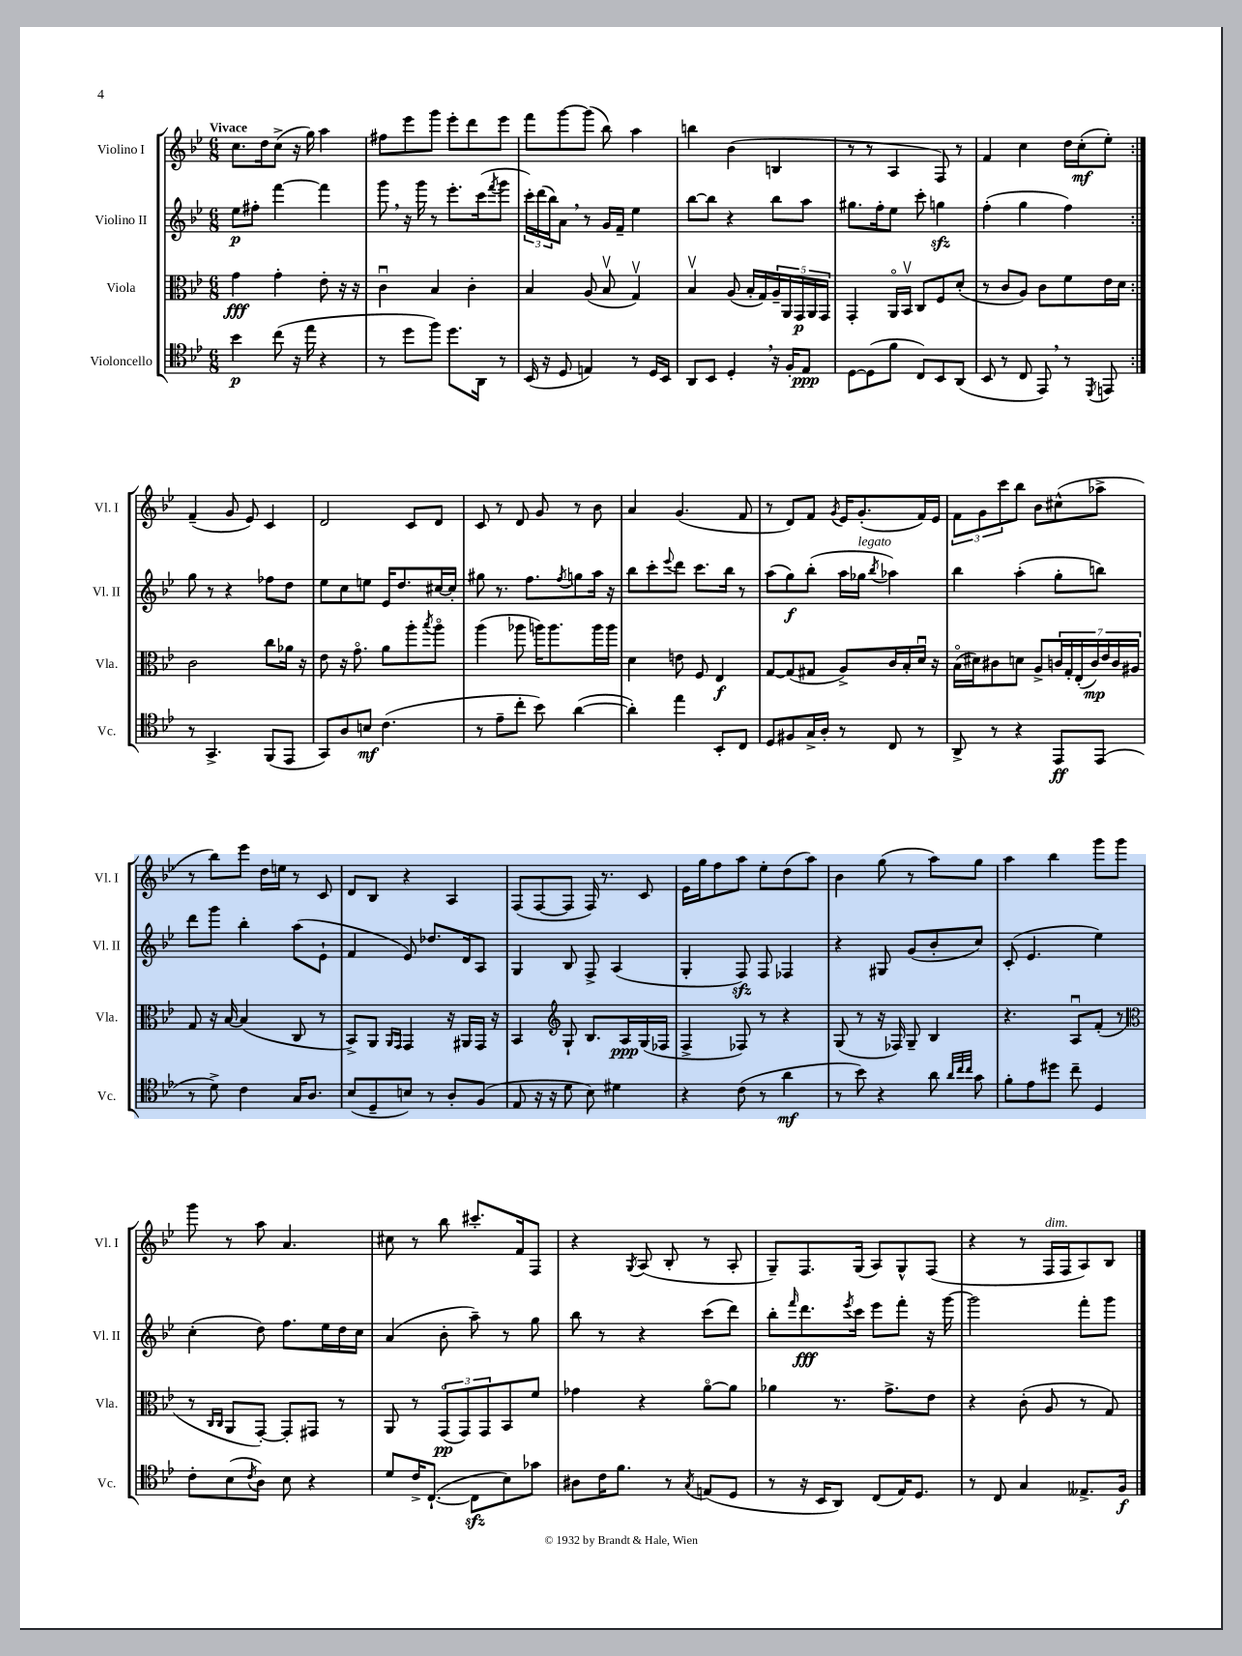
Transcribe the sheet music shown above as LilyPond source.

<<
\new StaffGroup <<
\new Staff = "s0" \with { instrumentName = "Violino I" shortInstrumentName = "Vl. I" } {
    \clef treble \key bes \major \numericTimeSignature \time 6/8 \tempo "Vivace"
    \repeat volta 2 { c''8. d''16 c''8->( r16 g''16) a''4 |
    fis''8 ees'''8 g'''8 ees'''8-. d'''8 ees'''8 |
    f'''8 g'''8~ g'''8( bes''8) a''4 |
    b''4 bes'4( b4 |
    r8 r8 a4 f8) r8 |
    f'4 c''4 d''16 c''16-.\mf( ees''8-.) | }
    f'4--( g'8 ees'8) c'4 |
    d'2 c'8 d'8 |
    c'8 r8 d'8 g'8 r8 bes'8 |
    a'4 g'4.( f'8 |
    r8 d'8) f'8 \acciaccatura { g'8 } ees'16 g'8.-.( f'16) ees'16 |
    \tuplet 3/2 { f'8 g'8 c'''8 } bes''8 bes'8 cis''8-^( aes''8-> |
    r8 bes''8) ees'''8 d''16 e''16 r8 c'8 |
    d'8 bes8 r4 a4 |
    f8( f8~ f8 f16) r8. c'8 |
    ees'16 g''16 f''8 a''8 ees''8-. d''8( a''8) |
    bes'4 g''8( r8 a''8) g''8 |
    a''4 bes''4 g'''8 g'''8 |
    g'''8 r8 a''8 a'4. |
    cis''8 r8 bes''8 cis'''8.-. f'16 f8 |
    r4 \acciaccatura { g8 } a8( bes8-. r8 a8-. |
    g8--) f8. g16( a8) g8-^ f8( |
    r4 r8 f16^\markup { \italic "dim." } f16 a8) bes8 \bar "|." |
}
\new Staff = "s1" \with { instrumentName = "Violino II" shortInstrumentName = "Vl. II" } {
    \clef treble \key bes \major \numericTimeSignature \time 6/8
    \repeat volta 2 { ees''8\p fis''8-. f'''4~ f'''4 |
    g'''8 \breathe r16 g'''16 r8 ees'''8.-. c'''16( \acciaccatura { f'''8 } g'''8 |
    \tuplet 3/2 { c'''16-.) d'''16( bes''16) } a'8 \breathe r8 g'16 f'16-- ees''4 |
    bes''8~ bes''8 r4 bes''8 a''8 |
    gis''8. f''16-. ees''8 c'''8-. g''4\sfz |
    f''4-.( g''4 f''4) | }
    g''8 r8 r4 fes''8 d''8 |
    ees''8 c''8 e''8 ees'16 d''8. cis''16~ cis''16-. |
    gis''8 r8. f''8. \acciaccatura { f''8 } g''8 a''16 r16 |
    bes''8 c'''8-. \appoggiatura { ees'''8 } d'''8 c'''8. bes''16 r8 |
    a''8( g''8\f) bes''8-.( a''16 ges''16^\markup { \italic "legato" } \acciaccatura { bes''8 } aes''4) |
    bes''4 a''4-.( g''8-. b''8) |
    d'''8 g'''8 bes''4-. a''8( ees'8-! |
    f'4 ees'8) des''8. d'16 a8 |
    g4 bes8 f8-> a4( |
    g4-. f8\sfz) f8 fes4 |
    r4 gis8 g'8( bes'8-. c''8) |
    c'8-.( ees'4. ees''4) |
    c''4-.( d''8) f''8. ees''16 d''16 c''16 |
    a'4( bes'8-. a''8--) r8 g''8 |
    bes''8 r8 r4 c'''8( d'''8) |
    bes''8-. \grace { f'''16 } d'''8.\fff \acciaccatura { ees'''8 } c'''16 ees'''8 f'''8-. r16 g'''16~ |
    g'''2 f'''8-. g'''8 \bar "|." |
}
\new Staff = "s2" \with { instrumentName = "Viola" shortInstrumentName = "Vla." } {
    \clef alto \key bes \major \numericTimeSignature \time 6/8
    \repeat volta 2 { g'4\fff g'4-. ees'8-. r16 r16 |
    c'4\downbow bes4 c'4-. |
    bes4 a8( bes8\upbow g4\upbow) |
    bes4\upbow a8( bes16-. g16) \tuplet 5/4 { a16-- a,16 g,16\p a,16 g,16 } |
    g,4-. a,16\flageolet bes,16\upbow c8 f8 d'8-.( |
    r8 c'8 a8) c'8 f'8 ees'16 d'16 | }
    c'2 c''8 aes'16 r16 |
    ees'8 r16 g'8.\flageolet a'8 a''8-. \acciaccatura { bes''8 } a''8\flageolet |
    a''4( aes''8 a''16) a''8. a''16 a''16 |
    d'4 e'8 f8 ees4\f |
    g8~ g8( gis8 a8->) c'16 bes16-. d'16\downbow r16 |
    bes16\flageolet( dis'16) cis'8 d'8 a8-> \tuplet 7/4 { c'16 g16-. ees16-.( c'16\mp) ees'16 c'16 ais16 } |
    g8 r16 bes16~ bes4( c8 r8 |
    bes,8->) a,8 \grace { a,16 g,16 } g,4 r16 ais,16 g,16 r16 |
    bes,4 \clef treble g8-! bes8. a16\ppp g16( fes16 |
    f4-> fes8) r8 r4 |
    g8( r8 r16 fes16) g8-- bes4 |
    r4. a8\downbow f'8-.( r8 |
    \clef alto r8 \grace { c16 c16 } a,8 g,8~-.) g,8-. gis,8 r8 |
    a,8 r8 \tuplet 3/2 { g,8\flageolet\pp( g,8) g,8 } bes,8 f'8 |
    ges'4 r4 a'8~\flageolet a'8 |
    aes'4 r8. g'8.-> ees'8 |
    r4 c'8-.( a8 r8 g8) \bar "|." |
}
\new Staff = "s3" \with { instrumentName = "Violoncello" shortInstrumentName = "Vc." } {
    \clef tenor \key bes \major \numericTimeSignature \time 6/8
    \repeat volta 2 { bes'4\p c''8( r16 ees''16 r4 |
    r8 d''8 f''8) d''8. a,16 r8 |
    bes,16( r16 d8 e4) r8 d16 bes,16 |
    a,8 bes,8 d4-. \breathe r16 f16-. ees8\ppp |
    d8~ d8( f'8 c8) bes,8 a,8( |
    bes,8 r8 c8 ees,8) \breathe r8 \acciaccatura { d,8 } e,8 | }
    r8 g,4.-> f,8( ees,8 |
    g,8) a8 b8\mf c'4.( |
    r8 ees'8-- c''8-. bes'8) a'4~( |
    a'4-.) ees''4 bes,8-. c8 |
    d8 fis8 g16-> a16-. r8 c8 r8 |
    a,8-> r8 r4 ees,8\ff ees,8( |
    r8 d'8->) c'4 g16 a8. |
    bes8( d8-- b8) r8 a8-. f8( |
    ees8 r16 r16 d'8 bes8) dis'4 |
    r4 c'8( r8 a'4\mf |
    r8 bes'8) r4 a'8 \grace { a'32 c''32 c''32 } g'8 |
    f'8-. ees'8 dis''8 c''8-- d4 |
    c'8-. bes8( \acciaccatura { c'8 } a8) bes8 r4 |
    d'8 c'16-> c8.~-!( c8\sfz bes8) ges'8 |
    ais8 c'16 f'8. r8 \acciaccatura { g8 } e8( d8 |
    r8 r16 bes,16 a,8) c8( ees16) d8. |
    r8 c8 g4 eeses8.-> f16\f \bar "|." |
}
>>
>>
